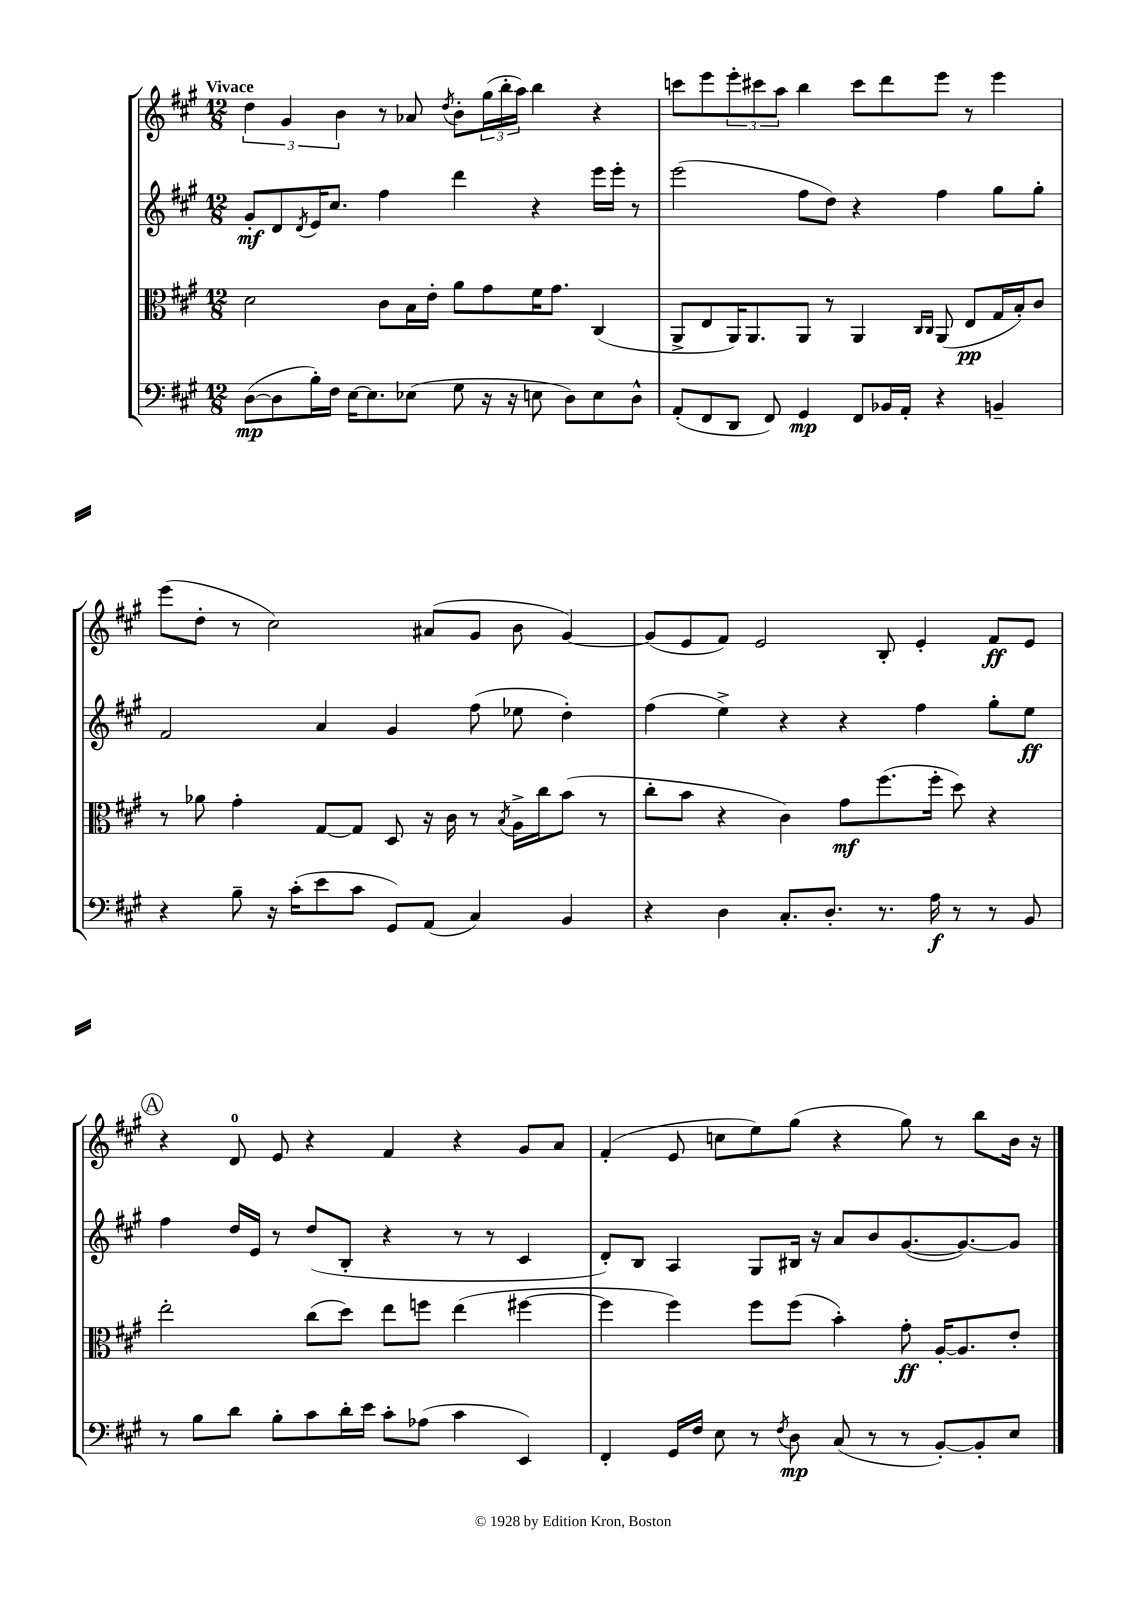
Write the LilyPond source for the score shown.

<<
\new StaffGroup <<
\new Staff = "s0" {
    \clef treble \key a \major \numericTimeSignature \time 12/8 \tempo "Vivace"
    \tuplet 3/2 { d''4 gis'4 b'4 } r8 aes'8 \acciaccatura { d''8 } b'8-. \tuplet 3/2 { gis''16( b''16-. a''16) } b''4 r4 |
    c'''8 e'''8 \tuplet 3/2 { e'''8-. cis'''8 a''8 } b''4 cis'''8 d'''8 e'''8 r8 e'''4 |
    e'''8( d''8-. r8 cis''2) ais'8( gis'8 b'8 gis'4~) |
    gis'8( e'8 fis'8) e'2 b8-. e'4-. fis'8\ff e'8 |
    \mark \markup { \circle "A" } r4 d'8-0 e'8 r4 fis'4 r4 gis'8 a'8 |
    fis'4-.( e'8 c''8 e''8) gis''8( r4 gis''8) r8 b''8 b'16 r16 \bar "|." |
}
\new Staff = "s1" {
    \clef treble \key a \major \numericTimeSignature \time 12/8
    gis'8-.\mf d'8 \acciaccatura { d'8 } e'16 cis''8. fis''4 d'''4 r4 e'''16 e'''16-. r8 |
    e'''2( fis''8 d''8) r4 fis''4 gis''8 gis''8-. |
    fis'2 a'4 gis'4 fis''8( ees''8 d''4-.) |
    fis''4( e''4->) r4 r4 fis''4 gis''8-. e''8\ff |
    \mark \markup { \circle "A" } fis''4 d''16 e'16 r8 d''8( b8-. r4 r8 r8 cis'4 |
    d'8-.) b8 a4 gis8 bis16 r16 a'8 b'8 gis'8.~( gis'8.~) gis'8 \bar "|." |
}
\new Staff = "s2" {
    \clef alto \key a \major \numericTimeSignature \time 12/8
    d'2 cis'8 b16 e'16-. a'8 gis'8 fis'16 gis'8. cis4( |
    a,8-> e8 a,16) a,8. a,8 r8 a,4 \grace { cis16 cis16 } a,8( e8\pp gis16 b16-.) cis'8 |
    r8 aes'8 gis'4-. gis8~ gis8 d8 r16 cis'16 r8 \acciaccatura { b8 } a16-> cis''16 b'8( r8 |
    cis''8-. b'8 r4 cis'4) gis'8\mf fis''8.( fis''16-. d''8) r4 |
    \mark \markup { \circle "A" } e''2-. cis''8( d''8) e''8 f''8 e''4( fis''4~ |
    fis''4 fis''4) fis''8 fis''8( b'4-.) gis'8-.\ff a16~-. a8. e'8-. \bar "|." |
}
\new Staff = "s3" {
    \clef bass \key a \major \numericTimeSignature \time 12/8
    d8~\mp( d8 b16-.) fis16 e16~ e8. ees8( gis8 r16 r16 e8 d8) e8 d8-^ |
    a,8-.( fis,8 d,8 fis,8) gis,4\mp fis,8 bes,16 a,16-. r4 b,4-- |
    r4 b8-- r16 cis'16-.( e'8 cis'8 gis,8) a,8( cis4) b,4 |
    r4 d4 cis8.-. d8.-. r8. a16\f r8 r8 b,8 |
    \mark \markup { \circle "A" } r8 b8 d'8 b8-. cis'8 d'16-. e'16 cis'8-. aes8( cis'4 e,4) |
    fis,4-. gis,16 fis16 e8 r8 \acciaccatura { fis8 } d8\mp cis8( r8 r8 b,8~-.) b,8-. e8 \bar "|." |
}
>>
>>
\layout { \context { \Score \remove "Bar_number_engraver" } }
